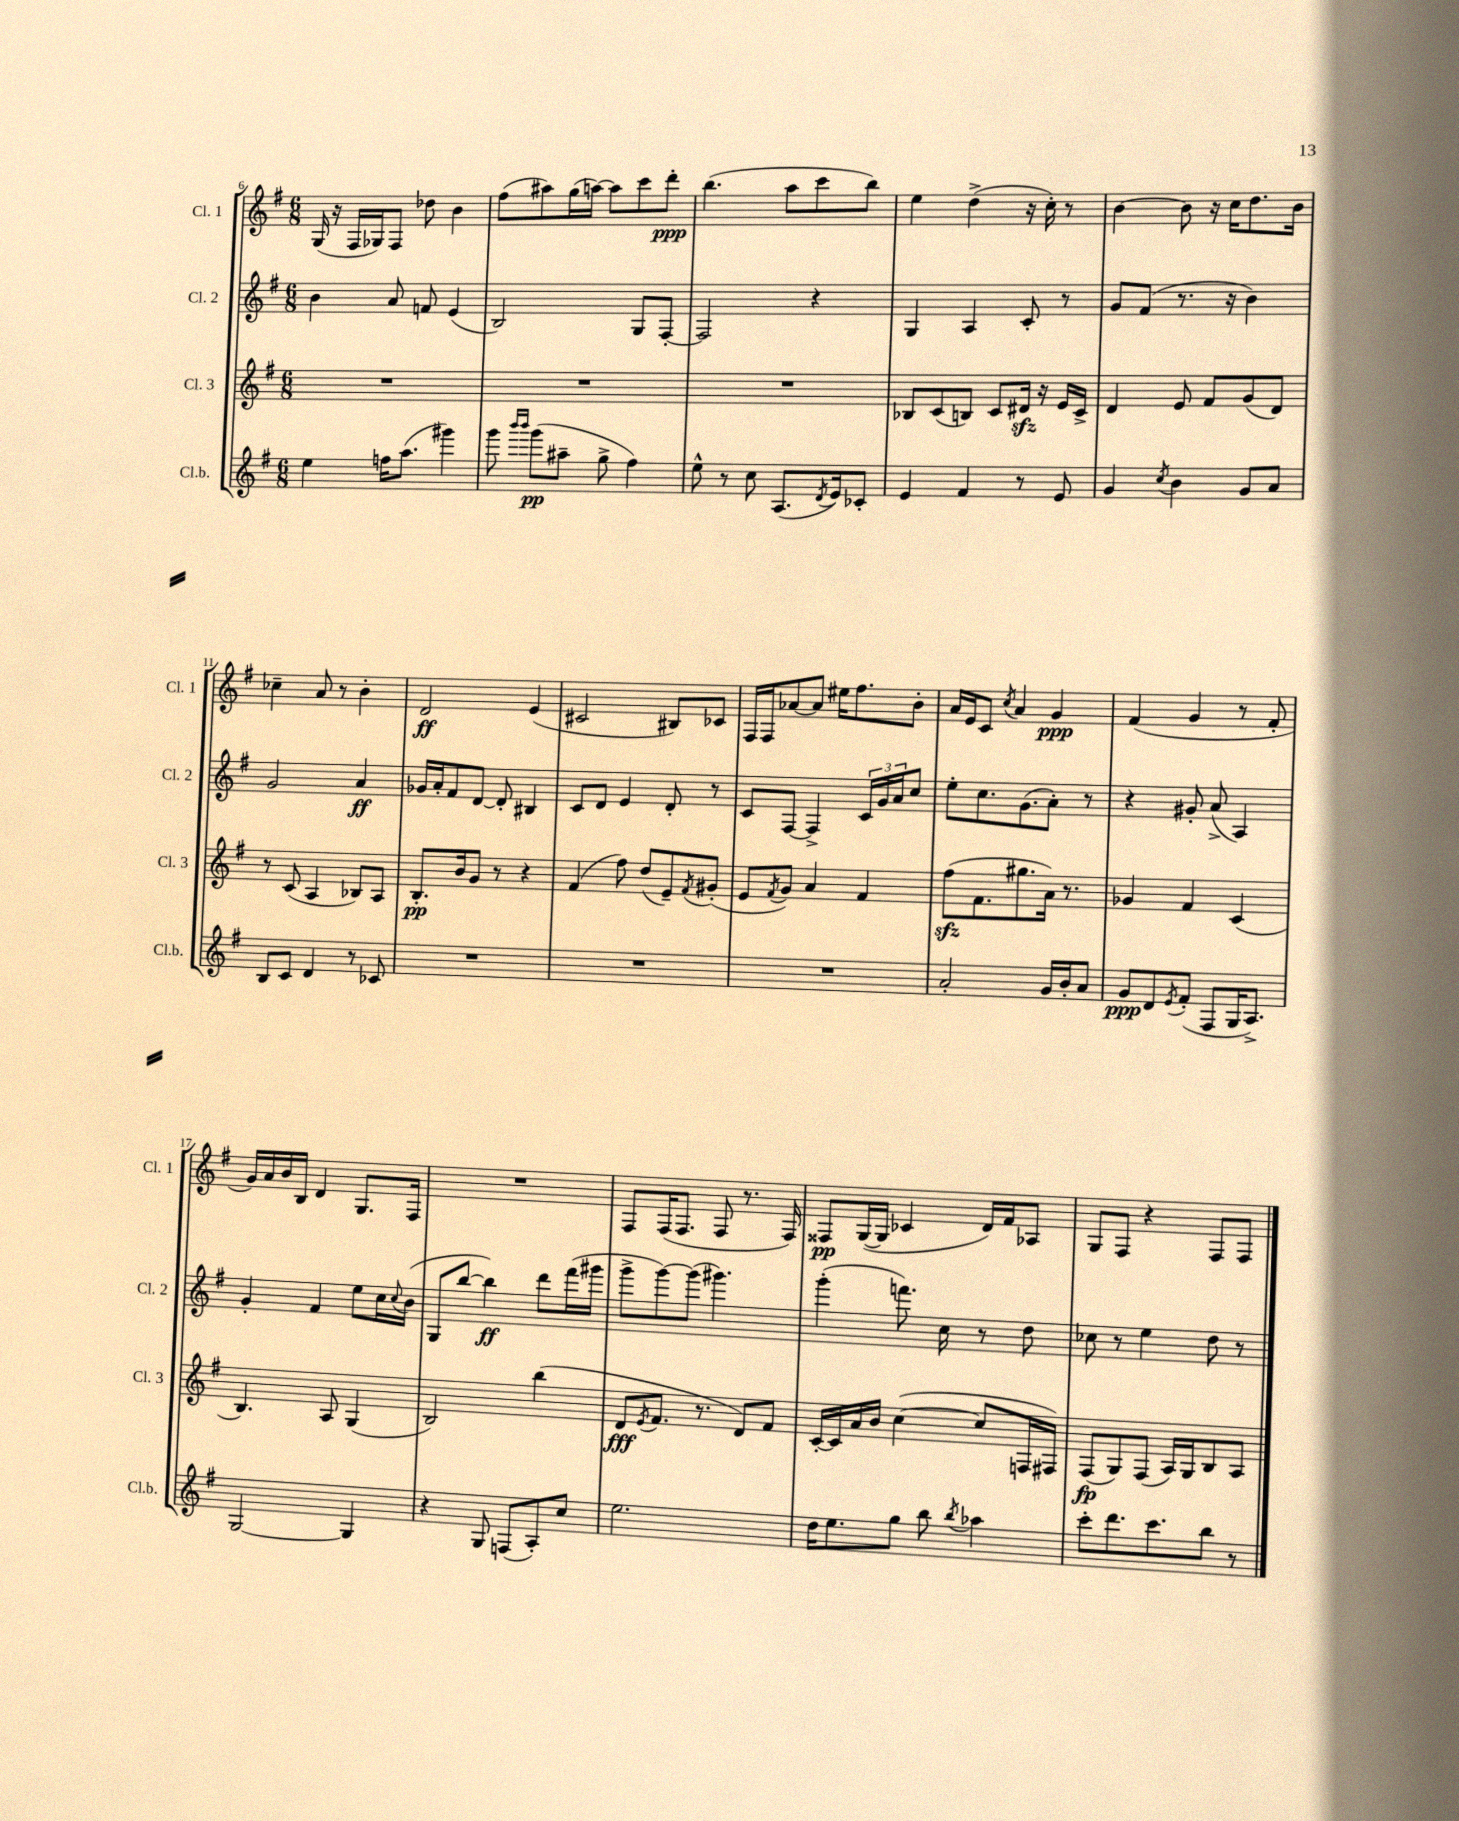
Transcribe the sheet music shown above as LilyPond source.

<<
\new StaffGroup <<
\new Staff = "s0" \with { instrumentName = "Cl. 1" shortInstrumentName = "Cl. 1" } {
    \clef treble \key g \major \numericTimeSignature \time 6/8
    g16( r16 fis16 ges16) fis8 des''8 b'4 |
    fis''8( ais''8) g''16( a''16~) a''8 c'''8 d'''8-.\ppp |
    b''4.( a''8 c'''8 b''8) |
    e''4 d''4->( r16 c''16-.) r8 |
    b'4~ b'8 r16 c''16 d''8. b'16 |
    ces''4-- a'8 r8 b'4-. |
    d'2\ff e'4( |
    cis'2 bis8) ces'8 |
    fis16 fis16 aes'8~ aes'8 eis''16 fis''8. b'8-. |
    a'16 e'16 c'8 \acciaccatura { c''8 } a'4 g'4\ppp |
    fis'4( g'4 r8 fis'8-. |
    g'16) a'16 b'16 b16 d'4 g8. fis16 |
    R2. |
    fis8 fis16( fis8. fis8 r8. fis16) |
    fisis8\pp g16~( g16 ces'4 d'16) fis'16 aes8 |
    g8 fis8 r4 fis8 fis8 \bar "|." |
}
\new Staff = "s1" \with { instrumentName = "Cl. 2" shortInstrumentName = "Cl. 2" } {
    \clef treble \key g \major \numericTimeSignature \time 6/8
    b'4 a'8 f'8 e'4( |
    b2) g8 fis8~-. |
    fis2 r4 |
    g4 a4 c'8-. r8 |
    g'8 fis'8( r8. r16 b'4) |
    g'2 a'4\ff |
    ges'16 a'16-. fis'8 d'8~ d'8-. bis4 |
    c'8 d'8 e'4 d'8-. r8 |
    c'8 fis8~ fis4-> \tuplet 3/2 { c'16 g'16 a'16 } c''8 |
    e''8-. c''8. g'8.( a'8-.) r8 |
    r4 gis'8-. a'8->( a4) |
    g'4-. fis'4 e''8 c''16 \appoggiatura { c''8 } b'16( |
    g8 b''8~ b''4\ff) d'''8 fis'''16( gis'''16 |
    g'''8-> g'''8~) g'''8( gis'''4.) |
    g'''4-.( f'''8.) c''16 r8 d''8 |
    ces''8 r8 e''4 d''8 r8 \bar "|." |
}
\new Staff = "s2" \with { instrumentName = "Cl. 3" shortInstrumentName = "Cl. 3" } {
    \clef treble \key g \major \numericTimeSignature \time 6/8
    R2. |
    R2. |
    R2. |
    bes8 c'8( b8) c'8 dis'16\sfz r16 e'16 c'16-> |
    d'4 e'8 fis'8 g'8( d'8) |
    r8 c'8( a4 bes8) a8 |
    b8.-.\pp b'16 g'8 r8 r4 |
    fis'4( fis''8) d''8( e'8--) \acciaccatura { fis'8 } gis'8-.( |
    e'8 \acciaccatura { fis'8 } g'8) a'4 fis'4 |
    fis''8\sfz( fis'8. gis''8. a'16) r8. |
    ges'4 fis'4 c'4( |
    b4.) a8 g4( |
    b2) b''4( |
    d'8\fff \acciaccatura { e'8 } fis'8. r8. d'8) fis'8 |
    c'16~-. c'16 a'16 b'16 c''4~( c''8 f16 fis16) |
    fis8\fp( g8) fis8( a16) g16 b8 a8 \bar "|." |
}
\new Staff = "s3" \with { instrumentName = "Cl.b." shortInstrumentName = "Cl.b." } {
    \clef treble \key g \major \numericTimeSignature \time 6/8
    e''4 f''16 a''8.( gis'''4) |
    g'''8 \grace { b'''16 b'''16 } g'''8\pp( ais''8-- g''8-> fis''4) |
    e''8-^ r8 c''8 a8.( \acciaccatura { d'8 } e'16) ces'8-. |
    e'4 fis'4 r8 e'8 |
    g'4 \acciaccatura { c''8 } b'4 g'8 a'8 |
    b8 c'8 d'4 r8 ces'8 |
    R2. |
    R2. |
    R2. |
    a'2-. g'16 b'16-. a'8 |
    g'8\ppp d'8 \acciaccatura { e'8 } fis'8-.( fis8 g16 a8.->) |
    g2~ g4 |
    r4 g8 f8( a8-.) c''8 |
    e''2. |
    d''16 e''8. g''8 b''8 \acciaccatura { b''8 } aes''4 |
    c'''8-. d'''8. c'''8. b''8 r8 \bar "|." |
}
>>
>>
\layout { \context { \Score currentBarNumber = #6 } }
